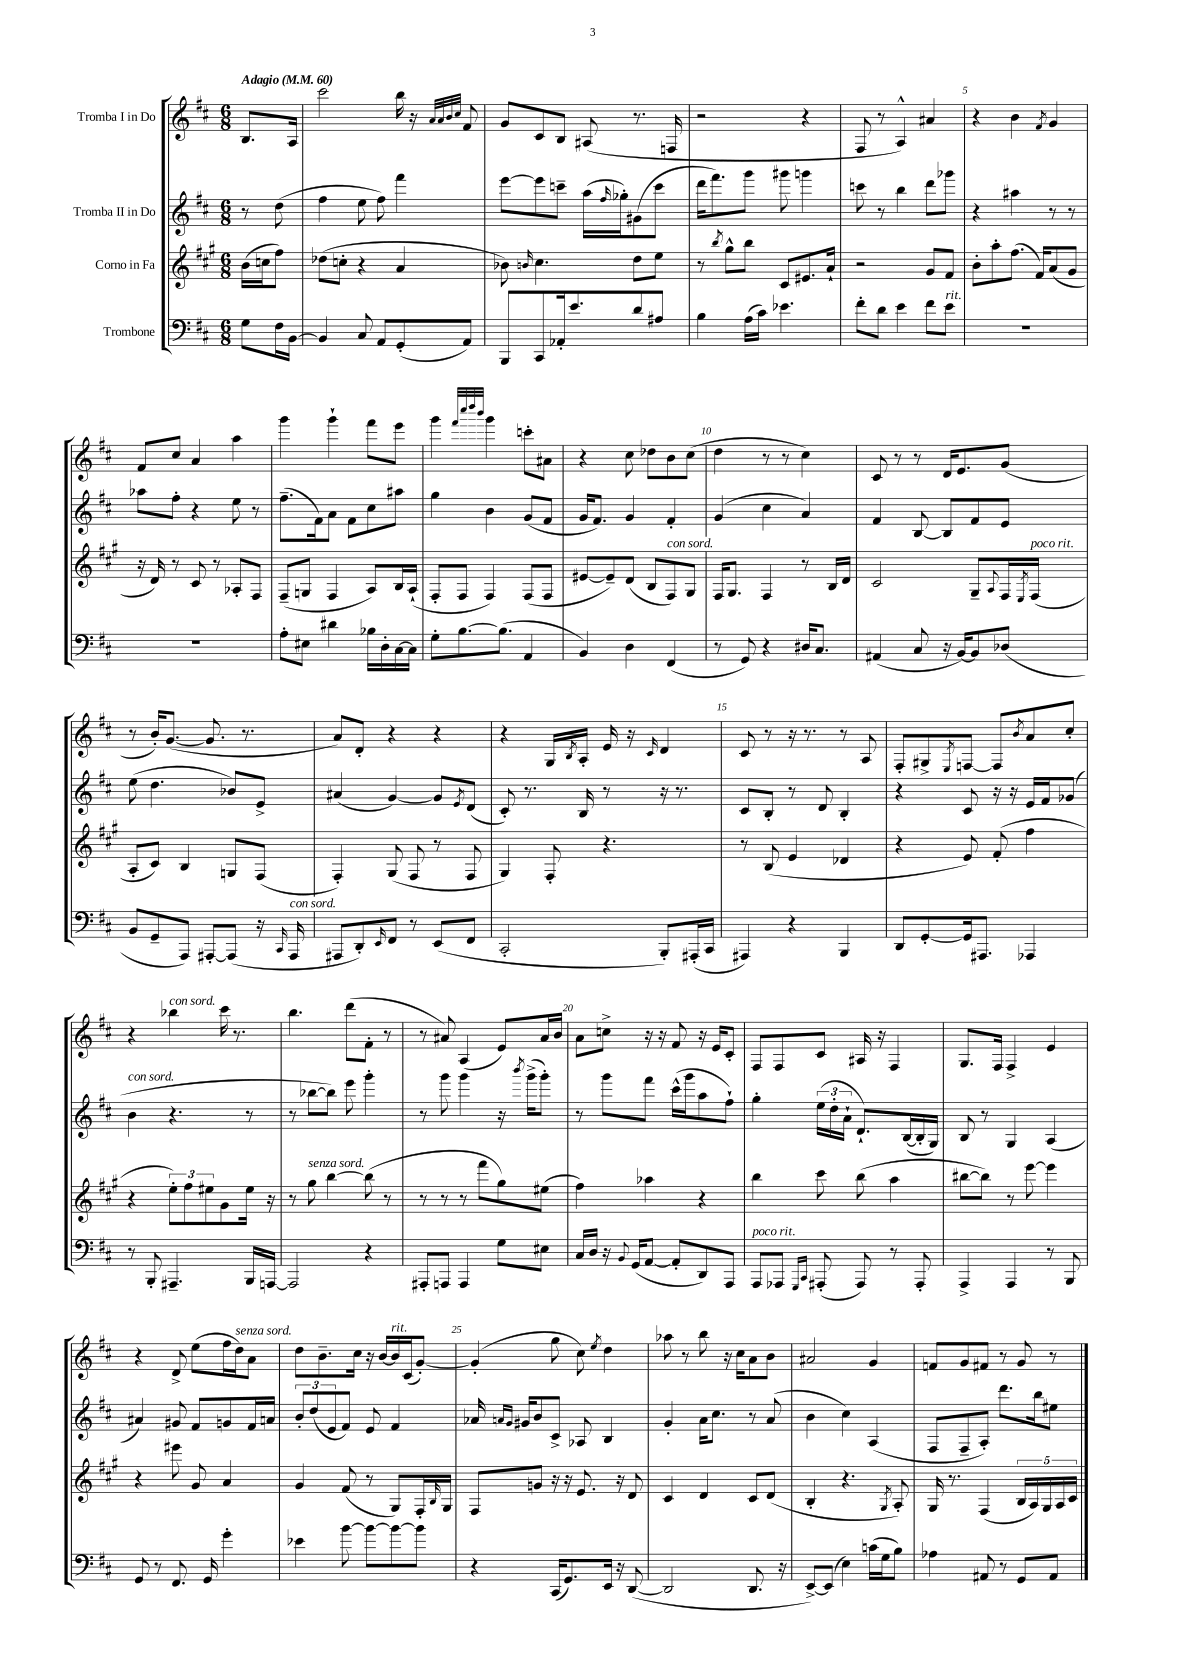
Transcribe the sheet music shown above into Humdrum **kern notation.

**kern	**kern	**kern	**kern
*part4	*part3	*part2	*part1
*staff4	*staff3	*staff2	*staff1
*I"Trombone	*I"Corno in Fa	*I"Tromba II in Do	*I"Tromba I in Do
*clefF4	*clefG2	*clefG2	*clefG2
*k[f#c#]	*k[f#c#g#]	*k[f#c#]	*k[f#c#]
*M6/8	*M6/8	*M6/8	*M6/8
*MM60	*MM60	*MM60	*MM60
=	=	=	=
!	!	!	!LO:TX:a:B:t=Adagio
8G\L	(16b\LL	8r	8.B/L
.	16ccn\J	.	.
16F#\L	8ff#\J)	(8dd\	.
[16BB\JJ	.	.	16A/Jk
=1	=1	=1	=1
4BB/]	(8dd-X\L	4ff#\	2ccc#\
.	8ccn'\J	.	.
8C#/	4r	8ee\	.
8AA/L	.	8ff#\)	.
(8GG'/	4a/	4fff#\	16bb\
.	.	.	16r
.	.	.	32qqa/LLL
.	.	.	32qqa/
.	.	.	32qqb/
.	.	.	32qqcc#/JJJ
8AA/J)	.	.	8f#/
=2	=2	=2	=2
8BBB/L	8b-X\)	[8eee\L	8g/L
.	16qqbn/	.	.
8CC#/	4.cc#\	8eee\]	8c#/
16AA-X'/k	.	8cccn~\J	8B/J
8.e/	.	.	.
.	.	(16aa\LL	(8A#X/
.	.	16qqff#/	.
.	.	16gg-X'\J)	.
8d/	8dd\L	(8g#X\	8.r
8A#X/J	8ee\J	8ccc\J	.
.	.	.	16Fn/
=3	=3	=3	=3
4B\	8r	16ddd\KL	2r
.	.	8.fff#\)	.
.	8qbb/	.	.
.	8gg#^^\L	.	.
(16A\LL	8bb\J	8ggg\J	.
16c#\JJ)	.	.	.
4.e-X\	8c#/L	8ggg#X\	.
.	8.e#X/	4gggn\	4r
.	16a`/Jk	.	.
=4	=4	=4	=4
8f#'\L	2r	8cccn\	8F#/
8d\J	.	8r	8r
4e\	.	4bb\	4A^^/)
8f#\L	8g#/L	8ddd\L	4a#X/
!LO:TX:a:i:t=rit.	!	!	!
8e\J	8f#/J	8ggg-X\J	.
=5	=5	=5	=5
2.r	8b'\L	4r	4r
.	8aa'\	.	.
.	(8.ff#\J	4aa#X\	4b\
.	16f#/KL)	.	.
.	.	.	8qf#/
.	(8a/	8r	4g/
.	8g#/J	8r	.
!!LO:LB:g=z
=6	=6	=6	=6
2.r	16r	8aa-X\L	8f#/L
.	16d/)	.	.
.	8r	8ff#'\J	8cc#/J
.	8c#/	4r	4a/
.	8r	.	.
.	8A-X'/L	8ee\	4aa\
.	8F#/J	8r	.
=7	=7	=7	=7
8A'\L	(8F#~/L	(8.ff#~\L	4ggg\
8E#X\J	8Gn/J	.	.
.	.	16f#\k)	.
4d#X\	4F#/	8a\J	4ggg`\
.	.	8f#\L	.
16B-X\LL	8A/L)	8cc#\	8fff#\L
16D'\	.	.	.
[16C#\	16B/L	8aa#X\J	8eee\J
16C#\JJ]	(16A`/JJ	.	.
=8	=8	=8	=8
8G'\L	8F#'/L	4gg\	4ggg\
[8.B\	8F#/J	.	.
.	.	.	32qqfff#/LLL
.	.	.	32qqcccc#/
.	.	.	32qqdddd/
.	.	.	32qqbbb/JJJ
.	4F#/)	4b\	4ggg\
(8.B\J]	.	.	.
4AA/	(8F#/L	(8g/L	8cccn'\L
.	8F#/J	8f#/J	8a#X\J
=9	=9	=9	=9
4BB/)	[8e#X/L	16g/KL	4r
.	.	8.f#/J)	.
.	8e#~/])	.	.
4D\	(8d/J	4g/	8cc#\
.	8B/L	.	8dd-X\L
!	!LO:TX:a:i:t=con sord.	!	!
(4FF#/	8F#/)	4f#'/	8b\
.	8G#/J	.	(8cc#\J
=10	=10	=10	=10
8r	16F#/KL	(4g/	4dd\
.	8.G#/J	.	.
8GG/)	.	.	.
4r	4F#/	4cc#\	8r
.	.	.	8r
16D#X/KL	8r	4a/)	4cc#\)
8.C#/J	.	.	.
.	16B/LL	.	.
.	16d/JJ	.	.
=11	=11	=11	=11
(4AA#X/	2c#/	4f#/	8c#/
.	.	.	8r
8C#/	.	[8B/	8r
16r	.	8B/L]	16d/KL
[16BB/KL)	.	.	8.e/
8BB/]	8G#~/L	8f#/	.
.	8qqA/	.	.
(8D-X/J	16F#/L	8e/J	(8g/J
.	8qE/	.	.
!	!LO:TX:a:i:t=poco rit.	!	!
.	(16F#/JJ	.	.
!!LO:LB:g=z
=12	=12	=12	=12
8BB/L	8A'/L	(8ee\	8r
8GG~/	8c#/J)	4.dd\	16b'/KL)
.	.	.	([8.g/J
8AAA/J)	4B/	.	.
[8AAA#X'/L	.	.	8.g/]
(8AAA#/J]	8Gn/L	8b-X/L)	.
.	.	.	8.r
16r	(8F#/J	8e^/J	.
16qqCC#/	.	.	.
!LO:TX:a:i:t=con sord.	!	!	!
16AAA#/	.	.	.
=13	=13	=13	=13
8AAA#X/L	4F#'/)	(4a#X/	8a/L)
8DD'/)	.	.	8d'/J
16qqEE/	.	.	.
8FF#/J	(8G#/	[4g/)	4r
8r	8F#/	.	.
(8EE/L	8r	8g/L]	4r
.	.	8qe/	.
8FF#/J	8F#/	(8d/J	.
=14	=14	=14	=14
2CC#'/	4G#/)	8c#'/)	4r
.	.	8.r	.
.	8F#'/	.	16G/LL
.	.	.	8qB/
.	.	16B/	16A'/JJ
.	4.r	8r	16e/
.	.	.	16r
.	.	.	16qqc#/
8BBB'/L)	.	16r	4d/
.	.	8.r	.
(16AAA#X'/L	.	.	.
16CC#/JJ	.	.	.
=15	=15	=15	=15
4AAA#X/)	8r	8c#/L	8c#/
.	(8B/	8B'/J	8r
4r	4e/	8r	16r
.	.	.	8.r
.	.	8d/	.
4BBB/	4d-X/	4B'/	8r
.	.	.	8A/
=16	=16	=16	=16
8DD/L	4r	4r	8F#'/L
[8GG'/	.	.	8G#X^/
.	.	.	8qE/
16GG/k]	8e/)	8c#/	[8Fn/J
8.AAA#X/J	.	.	.
.	(8f#'/	16r	8F/L]
.	.	16r	.
.	.	.	8qb/
4AAA-X/	4ff#\	16e/LL	8a/
.	.	16f#/J	.
.	.	(8g-X/J	8cc#'/J
!!LO:LB:g=z
=17	=17	=17	=17
!	!	!LO:TX:a:i:t=con sord.	!
8r	4r	4b\	4r
8BBB'/	.	.	.
!	!	!	!LO:TX:a:i:t=con sord.
4.AAA#X~/	12ee'\L)	4.r	4bb-X\
.	12ff#\	.	.
.	12ee#X\	.	.
.	8g#\	.	16ccc#\
.	.	.	8.r
16BBB/LL	16ee#\Jk	8r	.
[16AAAn/JJ	16r	.	.
=18	=18	=18	=18
2AAA/]	8r	8r	4.bb\
!	!LO:TX:a:i:t=senza sord.	!	!
.	8gg#\	[8bb-X\L	.
.	[4bb\	8bb-\J])	.
.	.	8eee\	(8ddd\L
4r	(8bb\]	4ggg'\	8f#'\J
.	8r	.	8r
=19	=19	=19	=19
8AAA#X'/L	8r	8r	8r
8AAAn/J	8r	8ggg\	8a#X/)
4AAA/	8r	4ggg\	(4A/
.	8fff#\L	.	.
8G\L	8gg#\)	16r	8e/L)
.	.	8qbbb/	.
.	.	(16ggg^\KL	.
8E#X\J	(8ee#X\J	8ggg'\J)	16a#/L
.	.	.	16b/JJ
=20	=20	=20	=20
16C#/LL	4ff#\)	8r	8a\L
16D/JJ	.	.	.
16r	.	8ggg\L	8ccn^\J
8qqBB/	.	.	.
(16GG/KL	.	.	.
[8AA/J	4aa-X\	8fff#\J	16r
.	.	.	16r
8AA'/L]	.	(16ccc#^^\LL	8f#/
.	.	16ggg\J	.
8DD/)	4r	8aa\	16r
.	.	.	16e/KL
8AAA/J	.	8ff#`\J)	8c#'/J
=21	=21	=21	=21
!LO:TX:a:i:t=poco rit.	!	!	!
8AAA/L	4bb\	4gg'\	8F#/L
8AAA-X/J	.	.	8F#/
16qqGGG/LL	.	.	.
16qqCC#/JJ	.	.	.
(8AAA#X'/	8ccc#\	(24ee\LL	8c#/J
.	.	24dd'\	.
.	.	24a`\JJ	.
8AAA#/)	(8bb\	8.d`/L)	16A#X/
.	.	.	16r
8r	4aa\	.	4F#/
.	.	([16B/L	.
8AAA#'/	.	16B'/]	.
.	.	16G/JJ)	.
=22	=22	=22	=22
4AAA^/	[8bb#X\L	8B/	8.G/L
.	8bb#\J])	8r	.
.	.	.	16F#/Jk
4AAA/	8r	4G/	4F#^/
.	[8eee\	.	.
8r	4eee\]	(4A/	4e/
8BBB/	.	.	.
!!LO:LB:g=z
=23	=23	=23	=23
8GG/	4r	4a#X/)	4r
8r	.	.	.
8.FF#/	8eee#X\	8g#X/	8d^/
.	8g#/	8f#/L	(8ee\L
16GG/	.	.	.
4g'\	4a/	8gn/	16ff#\L
!	!	!	!LO:TX:a:i:t=senza sord.
.	.	.	16dd\J)
.	.	16f#/L	8a\J
.	.	16an/JJ	.
=24	=24	=24	=24
4e-X\	4g#/	12b'/L	8dd\L
.	.	(12dd/	.
.	.	.	8.b~\
.	.	12e/	.
[8b\	(8f#/	8f#/J)	.
.	.	.	16cc#\Jk
8b\L_	8r	8e/	16r
.	.	.	[16b/LL
!	!	!	!LO:TX:a:i:t=rit.
8b\_	8G#/L)	4f#/	16b/]
.	.	.	(16c#/J
8b\J]	16F#'/L	.	[8g'/J)
.	16qqB/	.	.
.	16G#/JJ	.	.
=25	=25	=25	=25
4r	8F#/L	16a-X/	(4g'/]
.	.	16qqan/LL	.
.	.	16qqg/JJ	.
.	.	16g#X/KL	.
.	8gn/J	8b/	.
(16CC#/KL	16r	8c#^/J	8gg\
8.GG/)	16r	.	.
.	8.e/	8A-X/	8cc#\)
.	.	.	8qee/
16EE/Jk	.	4B/	4dd\
16r	16r	.	.
([8DD/	8d/	.	.
=26	=26	=26	=26
2DD/]	4c#/	4g'/	8aa-X\
.	.	.	8r
.	4d/	16a\KL	8bb\
.	.	8.cc#\J	.
.	.	.	16r
.	.	.	16cc#\KL
8.DD/	8c#/L	8r	8a\
.	(8d/J	(8a/	8b\J
16r	.	.	.
=27	=27	=27	=27
[8EE^/L)	4B'/	4b\	2a#X/
(8EE/J]	.	.	.
4E\)	4.r	4cc#\)	.
(16cn\LL	.	(4A/	4g/
16G\J	.	.	.
.	8qG#/	.	.
8B\J)	8A'/)	.	.
=28	=28	=28	=28
4A-X\	16G#/	8F#/L	8fn/L
.	8.r	.	.
.	.	8F#~/	8g/
8AA#X/	(4F#/	8A'/J)	8f#X/J
8r	.	8.ddd\L	8r
8GG/L	20B/LL	.	8g/
.	20A/)	.	.
.	.	16bb\k	.
.	20G#/	.	.
8AA#/J	.	8ee#X\J	8r
.	20A/	.	.
.	20c#/JJ	.	.
==	==	==	==
*-	*-	*-	*-
